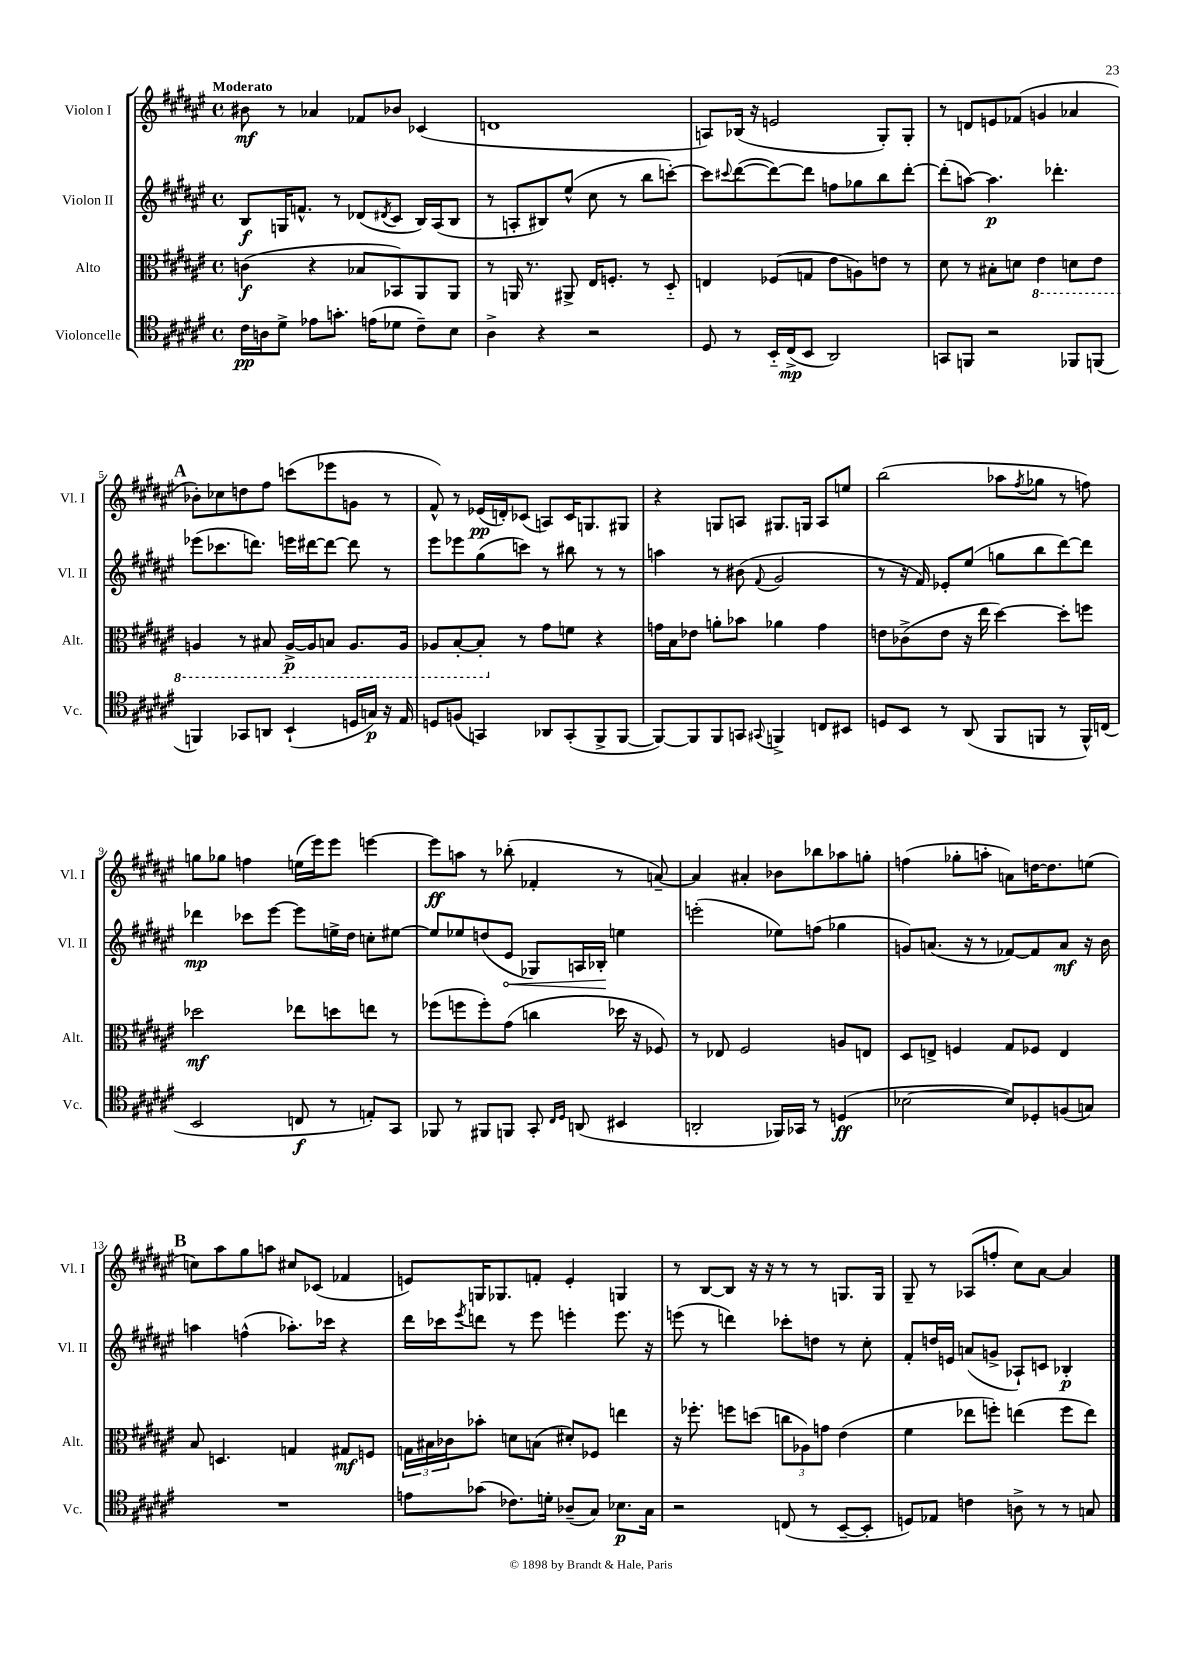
<<
\new StaffGroup <<
\new Staff = "s0" \with { instrumentName = "Violon I" shortInstrumentName = "Vl. I" } {
    \clef treble \key fis \major \defaultTimeSignature \time 4/4 \tempo "Moderato"
    bis'8\mf r8 aes'4 fes'8 bes'8 ces'4( |
    d'1 |
    a8) bes16( r16 e'2 gis8-.) gis8-. |
    r8 d'8 e'8 fes'8( g'4 aes'4 |
    \mark \markup { \bold "A" } bes'8-.) ces''8 d''8 fis''8 c'''8( ees'''8 g'8 r8 |
    fis'8-^) r8 ees'16\pp( d'16-.) ces'8( a8) ces'16 g8. gis8 |
    r4 g8 a8 gis8. g16 a8 e''8 |
    b''2( aes''8 \acciaccatura { fis''8 } ges''8 r8 f''8) |
    g''8 ges''8 f''4 e''16( eis'''16) eis'''8 e'''4~ |
    e'''8\ff a''8 r8 bes''8-.( fes'4-. r8 a'8~--) |
    a'4 ais'4-. bes'8 bes''8 aes''8 g''8-. |
    f''4( ges''8-. a''8-. a'8) d''16~ d''8. e''8( |
    \mark \markup { \bold "B" } c''8) ais''8 gis''8 a''8 cis''8 ces'8( fes'4 |
    e'8) g16 ges8. f'8-. e'4-. g4 |
    r8 b8~ b8 r16 r16 r8 r8 g8. g16 |
    gis8-- r8 aes8( f''8-. cis''8) ais'8~ ais'4 \bar "|." |
}
\new Staff = "s1" \with { instrumentName = "Violon II" shortInstrumentName = "Vl. II" } {
    \clef treble \key fis \major \defaultTimeSignature \time 4/4
    b8\f g16 f'8.-^ r8 des'8( \acciaccatura { dis'8 } cis'8 b16) ais16( b8 |
    r8 a8-. bis8) eis''8-^( cis''8 r8 b''8 c'''8~-.) |
    c'''8 \appoggiatura { cis'''8 } dis'''8~( dis'''8~) dis'''8 f''8 ges''8 b''8 dis'''8~-. |
    dis'''8-.( a''8~) a''4.\p des'''4.-. |
    \mark \markup { \bold "A" } ees'''8( ces'''8. d'''8.) e'''16 dis'''16~ dis'''8~ dis'''8 r8 |
    eis'''8 ees'''8 gis''8( c'''8) r8 bis''8 r8 r8 |
    a''4 r8 bis'8( \appoggiatura { fis'8 } gis'2 |
    r8 r16 fis'16) ees'8-. eis''8( g''8 b''8 dis'''8~) dis'''8 |
    des'''4\mp ces'''8 eis'''8~ eis'''8 e''16-> dis''16 c''8-. eis''8~ |
    eis''8 ees''8 d''8( \once \override Hairpin.circled-tip = ##t eis'8\< ges8) a16 bes16-.\! e''4 |
    e'''2-.( ees''8) f''8( ges''4 |
    g'8) a'8.( r16 r8 fes'8~) fes'8 a'8\mf r16 b'16 |
    \mark \markup { \bold "B" } a''4 f''4-^( aes''8.-.) ces'''16 r4 |
    dis'''16 ces'''16 \acciaccatura { eis'''8 } d'''8 r8 eis'''8 e'''4-. e'''8. r16 |
    e'''8( r8 d'''4) ces'''8-. d''8 r8 cis''8-. |
    fis'8-. d''16 e'16 a'8( g'8-> aes8-!) c'8 bes4-.\p \bar "|." |
}
\new Staff = "s2" \with { instrumentName = "Alto" shortInstrumentName = "Alt." } {
    \clef alto \key fis \major \defaultTimeSignature \time 4/4
    c'4\f( r4 bes8 bes,8) ais,8 ais,8 |
    r8 a,16 r8. ais,8-> eis16 f8.-. r8 dis8-_ |
    e4 fes8( g8 eis'8 a8) e'8 r8 |
    dis'8 r8 bis8-. d'8 \ottava #-1 eis4 d8 eis8 |
    \mark \markup { \bold "A" } a,4 r8 bis,8 a,16~->\p a,16 b,8 a,8. a,16 |
    aes,8 b,8~-. b,8-. \ottava #0 r8 gis'8 f'8 r4 |
    g'16 b16 ees'8 a'8-. bes'8 aes'4 g'4 |
    e'8 ces'8->( e'8 r16 eis''16 dis''4~) dis''8-. f''8 |
    des''2\mf ees''8 d''8 e''8 r8 |
    fes''8( f''8 f''8-.) gis'8( c''4 des''16 r16 fes8) |
    r8 ees8 fis2 a8 e8 |
    dis8 e8-> f4 gis8 fes8 e4 |
    \mark \markup { \bold "B" } b8 d4. g4 gis8\mf f8 |
    \tuplet 3/2 { g16 bis16 ces'16 } bes'8-. d'8 b8( dis'8-.) fes8 e''4 |
    r16 fes''8.-. f''8 d''8( \tuplet 3/2 { c''8 aes8) g'8 } eis'4( |
    fis'4 ees''8 f''8-.) e''4( f''8 e''8) \bar "|." |
}
\new Staff = "s3" \with { instrumentName = "Violoncelle" shortInstrumentName = "Vc." } {
    \clef tenor \key fis \major \defaultTimeSignature \time 4/4
    cis'16\pp a16 dis'8-> ees'8 g'8.-. e'16( des'8 cis'8--) b8 |
    ais4-> r4 r2 |
    dis8 r8 b,16-_ cis16->\mp( b,8 ais,2) |
    g,8 f,8 r2 fes,8 f,8( |
    \mark \markup { \bold "A" } f,4) ges,8 a,8 b,4-!( d16 g16\p) r16 eis16 |
    d8 f8( g,4) aes,8 g,8-.( fis,8-> fis,8~ |
    fis,8~) fis,8 fis,8 g,8 \appoggiatura { gis,8 } f,4-> c8 bis,8 |
    d8 b,8 r8 ais,8( fis,8 f,8 r8 f,16-^) c16( |
    b,2 c8\f r8 e8-.) gis,8 |
    fes,8 r8 fis,8 f,8 gis,8-. \grace { cis16 dis16 } a,8( bis,4 |
    a,2-. fes,16) ges,16 r8 d4\ff( |
    bes2~ bes8) des8-. f8( g8) |
    \mark \markup { \bold "B" } R1 |
    e'8 ges'8( ces'8.) d'16-. aes8--( gis8) bes8.\p gis16 |
    r2 c8( r8 b,8~-- b,8-. |
    d8) ees8 c'4 a8-> r8 r8 g8 \bar "|." |
}
>>
>>
